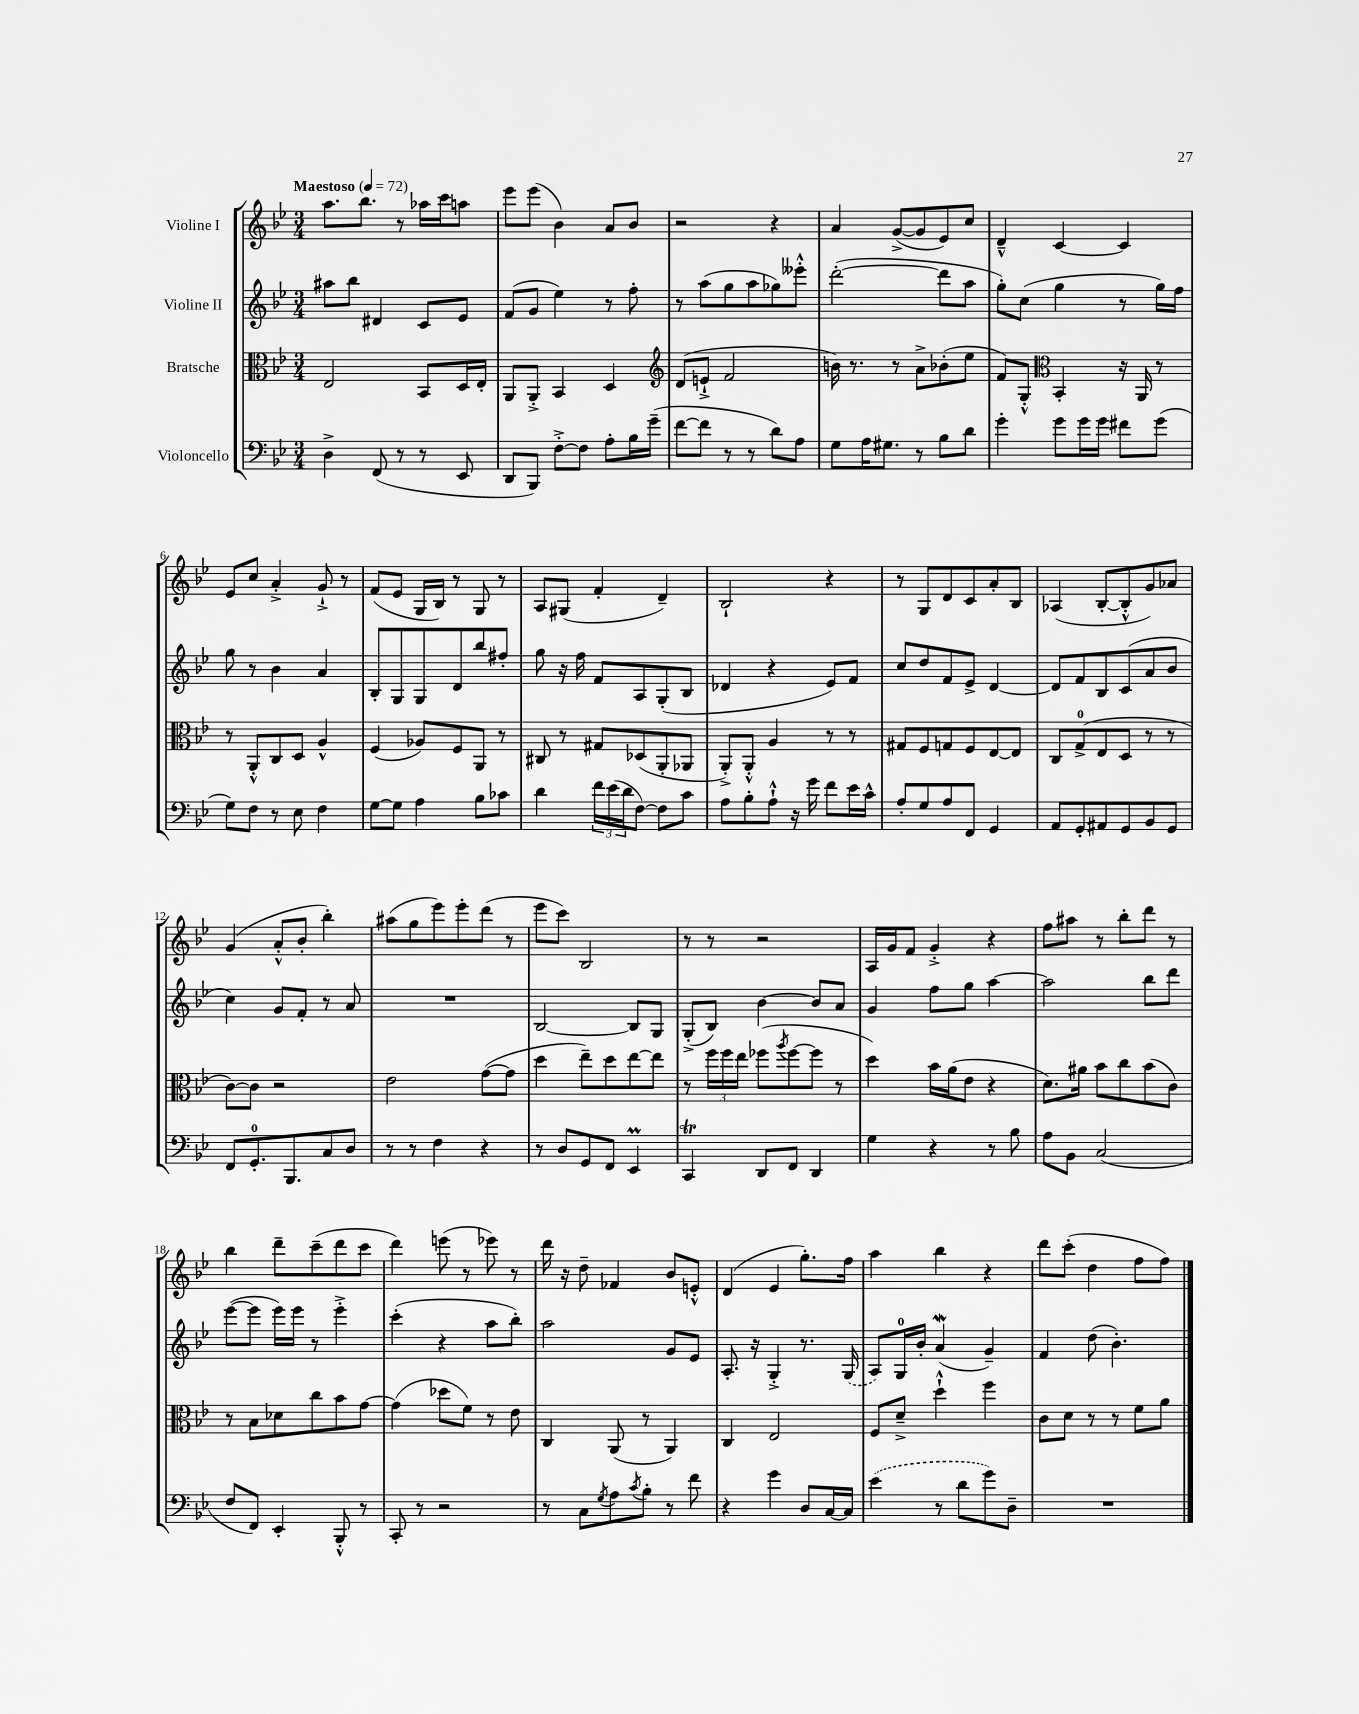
<<
\new StaffGroup <<
\new Staff = "s0" \with { instrumentName = "Violine I" } {
    \clef treble \key bes \major \numericTimeSignature \time 3/4 \tempo "Maestoso" 4 = 72
    a''8. bes''8. r8 aes''16 c'''16 a''8 |
    ees'''8 ees'''8( bes'4) a'8 bes'8 |
    r2 r4 |
    a'4 g'8~->( g'8 ees'8) c''8 |
    d'4---^ c'4~ c'4 |
    ees'8 c''8 a'4-.-> g'8-!-> r8 |
    f'8( ees'8 g16 bes16) r8 g8 r8 |
    a8 gis8( f'4-. d'4--) |
    bes2-! r4 |
    r8 g8 d'8 c'8 a'8-. bes8 |
    aes4( bes8~-. bes8-.-^ g'8) aes'8 |
    g'4( a'8-.-^ bes'8-. bes''4-.) |
    ais''8( g''8 ees'''8) ees'''8-. d'''8( r8 |
    ees'''8 c'''8) bes2 |
    r8 r8 r2 |
    a16 g'16 f'8 g'4-.-> r4 |
    f''8 ais''8 r8 bes''8-. d'''8 r8 |
    bes''4 d'''8-- c'''8--( d'''8 c'''8 |
    d'''4) e'''8( r8 ees'''8) r8 |
    d'''16 r16 d''8-- fes'4 bes'8 e'8-.-^ |
    d'4( ees'4 g''8.-.) f''16 |
    a''4 bes''4 r4 |
    d'''8 c'''8-.( d''4 f''8 f''8) \bar "|." |
}
\new Staff = "s1" \with { instrumentName = "Violine II" } {
    \clef treble \key bes \major \numericTimeSignature \time 3/4
    ais''8 bes''8 dis'4 c'8 ees'8 |
    f'8( g'8 ees''4) r8 f''8-. |
    r8 a''8( g''8 a''8 ges''8) eeses'''8-.-^ |
    d'''2~-.( d'''8 a''8 |
    g''8-.) c''8( g''4 r8 g''16) f''16 |
    g''8 r8 bes'4 a'4 |
    bes8-. g8 g8 d'8 bes''8 fis''8-. |
    g''8 r16 f''16 f'8 a8 g8-.( bes8 |
    des'4 r4 ees'8) f'8 |
    c''8 d''8 f'8 ees'8-> d'4~ |
    d'8 f'8 bes8 c'8( a'8 bes'8 |
    c''4) g'8 f'8-. r8 a'8 |
    R2. |
    bes2~ bes8 g8 |
    g8-.->( bes8) bes'4~ bes'8 a'8 |
    g'4 f''8 g''8 a''4~ |
    a''2 bes''8 d'''8 |
    ees'''8~( ees'''8 ees'''16) ees'''16 r8 ees'''4-.-> |
    c'''4-.( r4 a''8 bes''8-.) |
    a''2 g'8 ees'8 |
    a8.-. r16 g4-.-> r8. \once \slurDashed g16( |
    a8) g16-0 bes'16-. a'4\mordent( g'4--) |
    f'4 d''8( bes'4.-.) \bar "|." |
}
\new Staff = "s2" \with { instrumentName = "Bratsche" } {
    \clef alto \key bes \major \numericTimeSignature \time 3/4
    ees2 bes,8 d16 ees16-. |
    a,8 a,8-.-> bes,4 d4 |
    \clef treble d'8( e'8-!-> f'2 |
    b'16) r8. r8 a'8-> bes'8-.( ees''8 |
    f'8) g8-.-^ \clef alto bes,4-. r16 a,16 r8 |
    r8 a,8-.-^ c8 d8 a4-^ |
    f4( aes8) f8 a,8 r8 |
    cis8 r8 gis8 des8( a,8-. aes,8 |
    a,8-.->) a,8-.-^ a4 r8 r8 |
    gis8 f8 g8 f8 ees8~ ees8 |
    c8 g8-0->( ees8 d8 r8 r8 |
    c'8~) c'8 r2 |
    ees'2 g'8~( g'8 |
    d''4 ees''8--) d''8 ees''8~ ees''8 |
    r8 \tuplet 3/2 { f''16 f''16 ees''16 } fes''8( \acciaccatura { a''8 } fes''8~ fes''8 r8 |
    d''4) bes'16 a'16( ees'8 r4 |
    d'8.) ais'16 bes'8 c''8 bes'8( c'8) |
    r8 bes8 des'8 c''8 bes'8 g'8~ |
    g'4( des''8 f'8) r8 ees'8 |
    c4 a,8( r8 a,4) |
    c4 ees2 |
    f8 d'8---> d''4-!-^ f''4 |
    c'8 d'8 r8 r8 f'8 a'8 \bar "|." |
}
\new Staff = "s3" \with { instrumentName = "Violoncello" } {
    \clef bass \key bes \major \numericTimeSignature \time 3/4
    d4-> f,8( r8 r8 ees,8 |
    d,8 bes,,8) f8~-.-> f8 a8-. bes16 g'16--( |
    f'8~ f'8 r8 r8 d'8) a8 |
    g8 a16 gis8. r8 bes8 d'8 |
    g'4-. g'8 g'16 g'16 fis'8 g'8( |
    g8) f8 r8 ees8 f4 |
    g8~ g8 a4 bes8 ces'8 |
    d'4 \tuplet 3/2 { f'16 ees'16( d'16 } f8~) f8 c'8 |
    a8 bes8-. a8-!-^ r16 g'16 f'8 ees'16 c'16-^ |
    a8-. g8 a8 f,8 g,4 |
    a,8 g,8-. ais,8 g,8 bes,8 g,8 |
    f,8 g,8.-0-. bes,,8. c8 d8 |
    r8 r8 f4 r4 |
    r8 d8 g,8 f,8 ees,4\prall |
    c,4\trill d,8 f,8 d,4 |
    g4 r4 r8 bes8 |
    a8 bes,8 c2( |
    f8 f,8) ees,4-. bes,,8-.-^ r8 |
    c,8-. r8 r2 |
    r8 c8 \acciaccatura { g8 } a8 \acciaccatura { c'8 } bes8-. r8 f'8 |
    r4 g'4 d8 c16~ c16 |
    \once \slurDashed ees'4( r8 d'8 g'8) d8-- |
    R2. \bar "|." |
}
>>
>>
